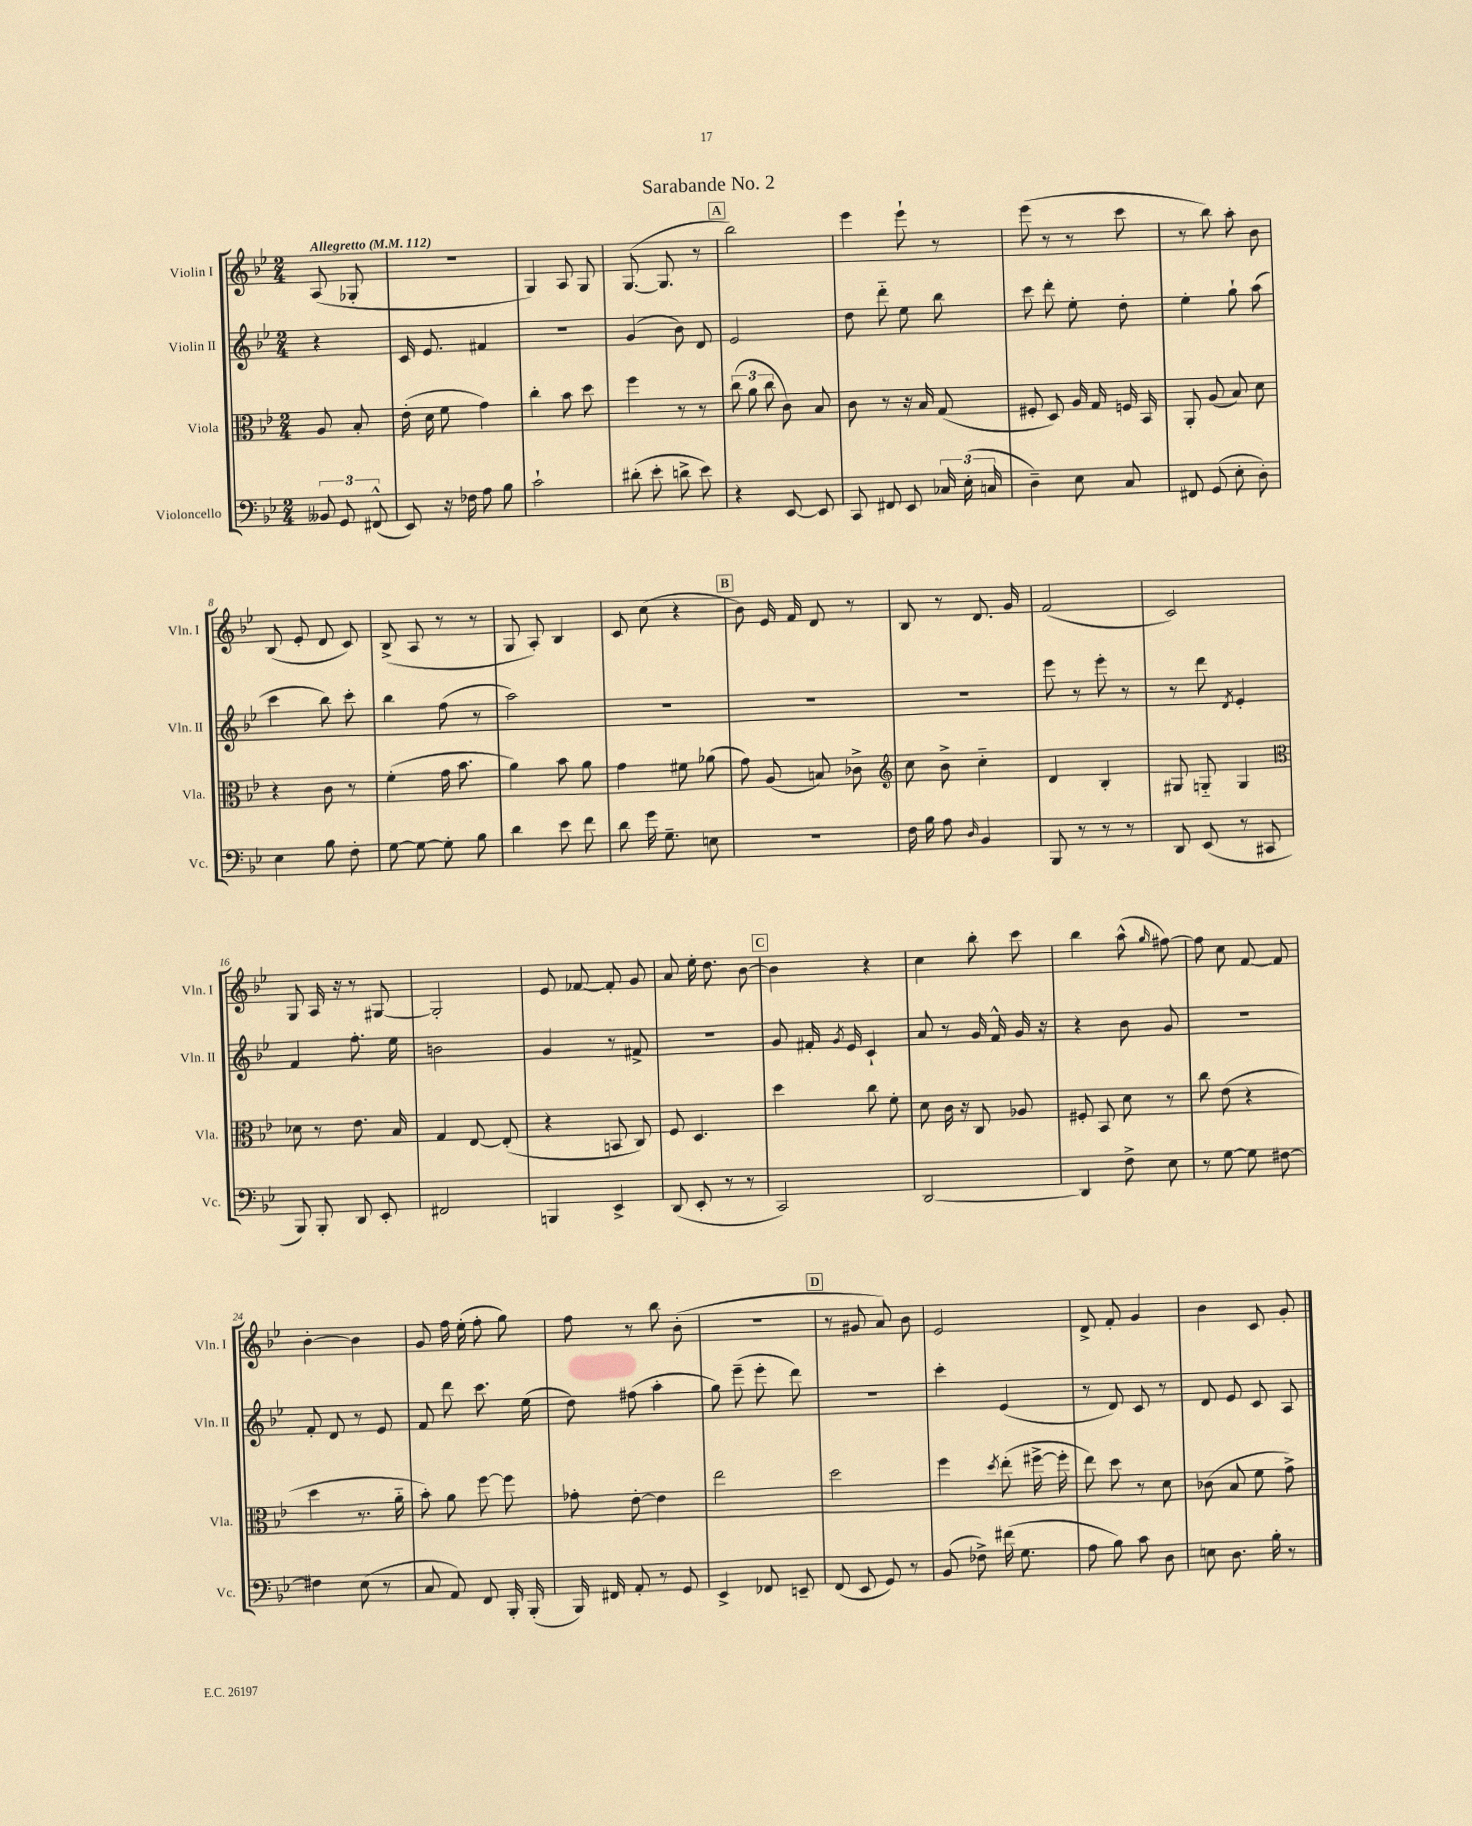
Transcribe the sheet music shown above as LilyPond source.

\header { title = "Sarabande No. 2" }
<<
\new StaffGroup <<
\new Staff = "s0" \with { instrumentName = "Violin I" shortInstrumentName = "Vln. I" } {
    \clef treble \key bes \major \numericTimeSignature \time 2/4 \partial 4 \tempo "Allegretto" 4 = 112
    \autoBeamOff a8( ges8-. |
    R2 |
    g4) a8 g8 |
    g8.~( g8. r8 |
    \mark \markup { \box "A" } bes''2) |
    ees'''4 ees'''8-! r8 |
    ees'''8( r8 r8 c'''8 |
    r8 bes''8) a''8-. bes'8 |
    bes8( ees'8-. d'8 c'8) |
    bes8->( a8 r8 r8 |
    g8 a8-.) bes4 |
    c'8 c''8( r4 |
    \mark \markup { \box "B" } bes'8) ees'16 f'16 d'8 r8 |
    bes8 r8 d'8. g'16 |
    f'2( |
    c'2) |
    g8 a16 r16 r8 gis8~ |
    gis2-. |
    ees'8 fes'8~ fes'8-. g'8 |
    a'8 ees''16-. d''8. bes'8~ |
    \mark \markup { \box "C" } bes'4 r4 |
    c''4 bes''8-. c'''8 |
    bes''4 a''8-^( \grace { g''16 } fis''8~) |
    fis''8 c''8 f'8~ f'8 |
    bes'4~-. bes'4 |
    g'8 f''16 ees''16-.( f''8-. g''8) |
    f''8 r8 bes''8 bes'8-.( |
    r2 |
    \mark \markup { \box "D" } r8 gis'8 a'8) bes'8 |
    ees'2 |
    d'8-> f'8-. g'4 |
    bes'4 c'8 g'8-. \bar "|." |
}
\new Staff = "s1" \with { instrumentName = "Violin II" shortInstrumentName = "Vln. II" } {
    \clef treble \key bes \major \numericTimeSignature \time 2/4 \partial 4
    \autoBeamOff r4 |
    c'16 ees'8. fis'4 |
    R2 |
    g'4( bes'8) d'8 |
    \mark \markup { \box "A" } ees'2 |
    d''8 d'''8-_ ees''8 bes''8 |
    c'''8 d'''8-. ees''8-. d''8-. |
    ees''4-. g''8-! a''8( |
    c'''4 bes''8) c'''8-. |
    bes''4 f''8( r8 |
    a''2) |
    R2 |
    \mark \markup { \box "B" } R2 |
    R2 |
    ees'''8 r8 ees'''8-. r8 |
    r8 d'''8 \acciaccatura { d'8 } ees'4-. |
    f'4 f''8.-. ees''16 |
    b'2 |
    g'4 r8 fis'8-> |
    R2 |
    \mark \markup { \box "C" } g'8 fis'16-. \acciaccatura { g'8 } ees'16 c'4-! |
    a'8 r8 g'16 f'16-^ g'16 r16 |
    r4 bes'8 g'8 |
    r2 |
    f'8-. d'8 r8 ees'8 |
    f'8 d'''8 c'''8. ees''16( |
    d''8) fis''8( a''4-. |
    g''8) ees'''8--( ees'''8-. d'''8) |
    \mark \markup { \box "D" } R2 |
    c'''4-. ees'4( |
    r8 d'8) c'8 r8 |
    d'8 ees'8 c'8 a8 \bar "|." |
}
\new Staff = "s2" \with { instrumentName = "Viola" shortInstrumentName = "Vla." } {
    \clef alto \key bes \major \numericTimeSignature \time 2/4 \partial 4
    \autoBeamOff a8 bes8-. |
    ees'16-.( d'16 f'8 g'4) |
    c''4-. bes'8 d''8 |
    f''4 r8 r8 |
    \mark \markup { \box "A" } \tuplet 3/2 { c''8( a'8 c''8 } c'8) bes8 |
    c'8 r8 r16 bes16 g8( |
    fis8-. d8) a16 g16 f16 bes,16 |
    a,8-. a8( bes8) d'8 |
    r4 c'8 r8 |
    f'4-.( g'16 bes'8. |
    a'4) bes'8 a'8 |
    g'4 fis'8 aes'8( |
    \mark \markup { \box "B" } g'8) a8( b8) ces'8-> |
    \clef treble c''8 bes'8-> c''4-_ |
    d'4 bes4-. |
    gis8 g8-_ g4 |
    \clef alto des'8 r8 ees'8. bes16 |
    g4 ees8~ ees8-.( |
    r4 b,8 c8) |
    f8 d4. |
    \mark \markup { \box "C" } d''4 c''8 f'8-. |
    d'8 c'16 r16 c8 aes8 |
    fis8-. bes,8 d'8 r8 |
    c''8 ees'8( r4 |
    d''4 r8. a'16-_ |
    bes'8-.) a'8 f''8~ f''8 |
    ges'8-. ees'8~-. ees'4 |
    ees''2 |
    \mark \markup { \box "D" } d''2 |
    f''4 \acciaccatura { d''8 } ees''8-.( fis''16~-> fis''16-. |
    ees''8) d''8 r8 d'8 |
    ces'8( bes8 f'8 g'8->) \bar "|." |
}
\new Staff = "s3" \with { instrumentName = "Violoncello" shortInstrumentName = "Vc." } {
    \clef bass \key bes \major \numericTimeSignature \time 2/4 \partial 4
    \autoBeamOff \tuplet 3/2 { beses,8 g,8 fis,8-^( } |
    ees,8) r16 fes16 a8 bes8 |
    c'2-! |
    dis'8-.( ees'8-. d'8-> ees'8) |
    \mark \markup { \box "A" } r4 ees,8~ ees,8 |
    c,8 fis,8 ees,8 \tuplet 3/2 { ces16 ees16-.( c16 } |
    d4--) ees8 c8 |
    fis,8 g,8( ees8-. d8-.) |
    ees4 bes8 f8-. |
    g8~ g8~ g8-. bes8 |
    d'4 ees'8 f'8 |
    d'8 g'16 g8.-- e8 |
    \mark \markup { \box "B" } r2 |
    f16 bes16 a8 \grace { d16 } bes,4 |
    bes,,8 r8 r8 r8 |
    d,8 ees,8( r8 cis,8 |
    bes,,8) bes,,8-. d,8 ees,8-. |
    fis,2 |
    b,,4 ees,4-> |
    d,8( ees,8-. r8 r8 |
    \mark \markup { \box "C" } c,2) |
    d,2~ |
    d,4 f8-> ees8 |
    r8 g8~ g8 fis8~ |
    fis4 ees8( r8 |
    c8 a,8) f,8 bes,,16-. bes,,16-.( |
    bes,,16) fis,16 a,8-. r8 g,8 |
    ees,4-> fes,8 e,8-- |
    \mark \markup { \box "D" } f,8( ees,8 g,8) r8 |
    bes,8( fes8->) fis'16( g8. |
    a8 bes8) c'8 d8 |
    e8 d8. bes16-. r8 \bar "|." |
}
>>
>>
